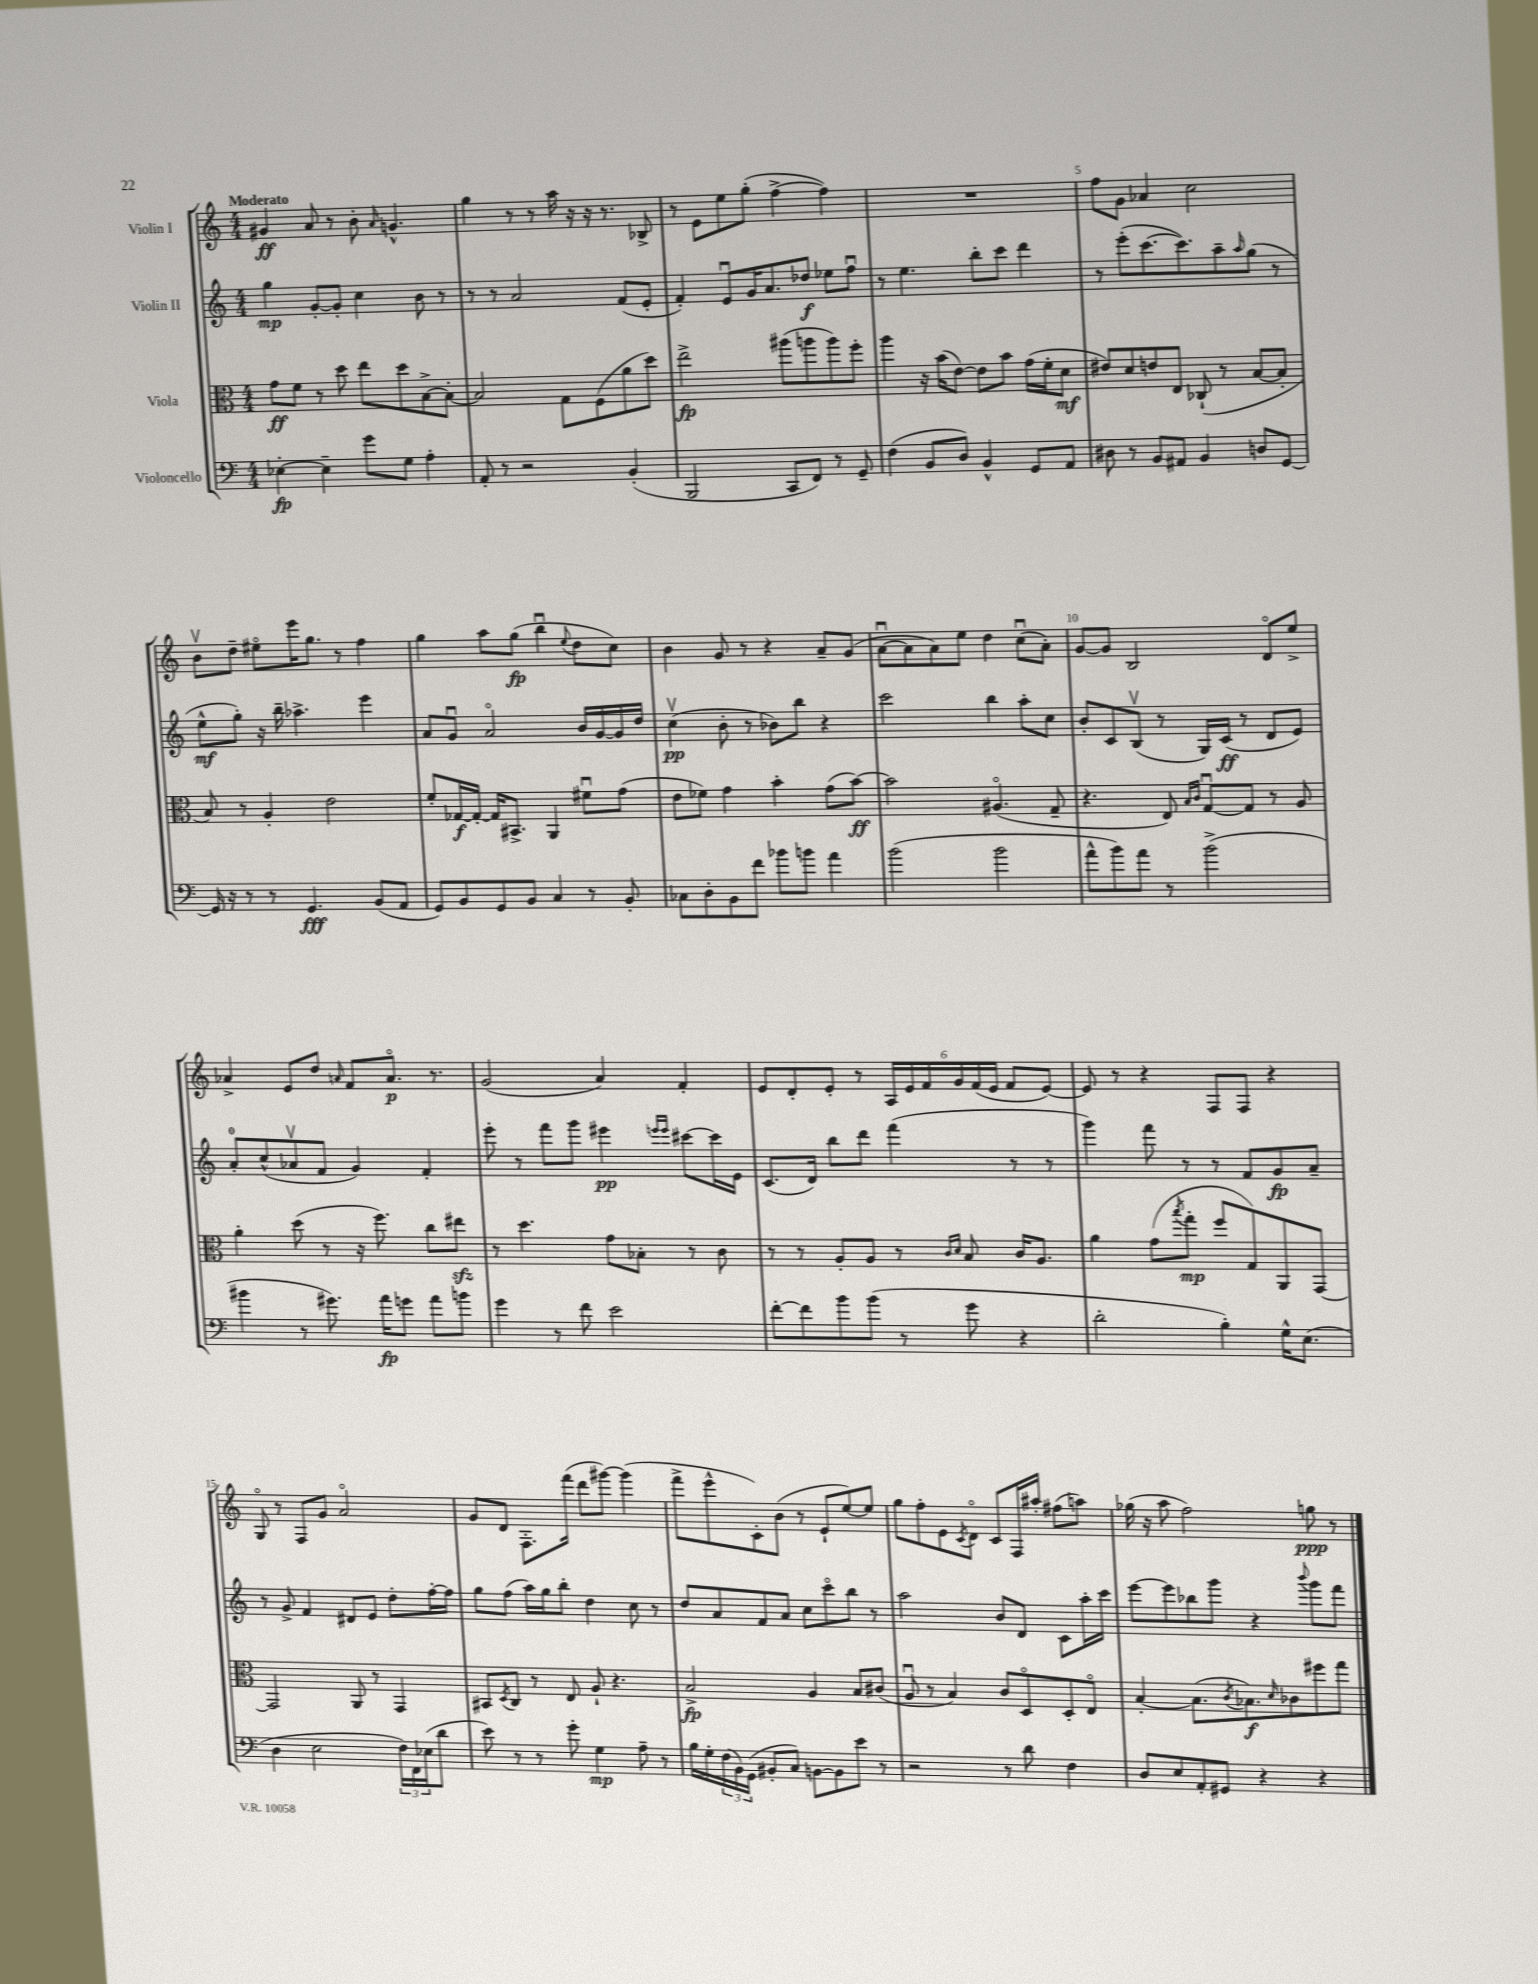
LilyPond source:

<<
\new StaffGroup <<
\new Staff = "s0" \with { instrumentName = "Violin I" } {
    \clef treble \key c \major \numericTimeSignature \time 4/4 \tempo "Moderato"
    gis'4\ff a'8 r8 b'8-. \grace { a'16 } g'4.-^ |
    g''4 r8 r8 a''16 r16 r16 r8. bes8-> |
    r8 e'8 e''8 g''8-.( f''4~-> f''4) |
    R1 |
    f''8 g'8 aes'4 c''2 |
    b'8\upbow d''8-- eis''8\flageolet e'''16 g''8. r8 f''4 |
    g''4 a''8 g''8\fp( b''4\downbow \appoggiatura { e''8 } d''8 c''8) |
    b'4 g'8 r8 r4 a'8-- g'8( |
    a'8~\downbow a'8 a'8) e''8 d''4 c''8\downbow( a'8-.) |
    g'8~ g'8 b2 d'8\flageolet e''8-> |
    aes'4-> e'8 d''8 \grace { a'16 } f'8 a'8.\flageolet\p r8. |
    g'2( a'4) f'4-. |
    e'8 d'8-. e'8-. r8 \tuplet 6/4 { a16 e'16 f'16 g'16 f'16( e'16 } f'8 e'8~) |
    e'8 r8 r4 f8 f8 r4 |
    g8\flageolet r8 f8 g'8 a'2\flageolet |
    g'8 d'8 f8.-. f'''16( d'''8 gis'''8~) gis'''4( |
    f'''8-> e'''8-^ c'8-.) b'8( r8 e'8-! e''8~) e''8 |
    g''8 f''8-. e'8 \acciaccatura { c'8 } d'8\flageolet c'8 f16 ais''16-. fis''8( a''8) |
    ges''16( r16 a''8 f''2) g''8\ppp r8 \bar "|." |
}
\new Staff = "s1" \with { instrumentName = "Violin II" } {
    \clef treble \key c \major \numericTimeSignature \time 4/4
    g''4\mp g'8~-. g'8-. c''4 b'8 r8 |
    r8 r8 a'2 f'8( e'8-. |
    f'4-.) e'8\downbow g'16 a'8. des''8\f ees''8 f''8\downbow |
    r8 e''4. b''8-. c'''8 d'''4 |
    r8 e'''8-.( c'''8.~ c'''8.) a''8-- \grace { a''16 } g''8( r8 |
    e''8-^\mf g''8-.) r16 b''16-- aes''4.-> e'''4 |
    a'8 g'8\downbow a'2\flageolet b'16 g'16~ g'16 d''16 |
    c''4\upbow\pp( b'8-. r8 bes'8) b''8 r4 |
    c'''2 b''4 a''8-. c''8 |
    b'8-. c'8 b8\upbow( r8 g16) c'16\ff( r8 d'8 e'8) |
    a'8-0-. c''8-^( aes'8\upbow f'8 g'4) f'4-. |
    e'''8-. r8 f'''8 g'''8 eis'''4\pp \grace { e'''16 e'''16 } cis'''8~ cis'''16 e'16 |
    c'8.( d'16) b''8 d'''8 f'''4( r8 r8 |
    g'''4) f'''8 r8 r8 f'8 g'8\fp a'8-- |
    r8 g'8-> f'4 dis'8 e'8 d''8-. f''16~-. f''16 |
    g''8 f''8( a''16) g''16 b''8-. d''4 c''8 r8 |
    d''8 a'8 f'8 a'8 c''8 c'''8\flageolet b''8 r8 |
    a''2 b'8 d'8 c'8 a''16-. c'''16 |
    e'''8~ e'''8 bes''8 g'''8 r4 \appoggiatura { b'''8 } g'''8 f'''8 \bar "|." |
}
\new Staff = "s2" \with { instrumentName = "Viola" } {
    \clef alto \key c \major \numericTimeSignature \time 4/4
    g'8\ff f'8 r8 d''8 e''8 d''8 b8~-> b8~-. |
    b2 g8 f8( a'8 d''8) |
    e''2->\fp ais''8( a''8 a''8) f''8-. |
    a''4 r16 b'16( e'8~) e'8 b'8 g'16( f'16-. d'8\mf |
    eis'8) d'8 e'8 e8 ces8-!( r8 b8~ b8-. |
    b8) r8 a4-. e'2 |
    f'8-. ges16~\f ges16~-. ges16 bis,8.-> a,4 fis'8\downbow g'8( |
    e'8 fes'8) g'4 b'4-. g'8( b'8~\ff) |
    b'2 ais4.\flageolet( g8-- |
    r4. e8) \grace { b16 c'16 } g8~\downbow g8 r8 a8 |
    a'4-. d''8( r8 r16 f''8.) c''8 eis''8\sfz |
    r8 d''4. g'8 bes8-. r8 c'8 |
    r8 r8 a8-. a8 r8 \grace { c'16 d'16 } b8 c'16 a8. |
    a'4 g'8( \acciaccatura { b''8 } g''8-.\mp f''8 g8) a,8 g,8~ |
    g,2 a,8 r8 g,4 |
    bis,8 \acciaccatura { d8 } c8 r8 e8 a8-! r4. |
    b2->\fp a4 b8 cis'8( |
    a8\downbow r8 b4) c'8 d8\flageolet d8-. e8\flageolet |
    b4~-. b8.( \acciaccatura { c'8 } bes8.\f) \grace { d'16 } ces'8 fis''8 g''8 \bar "|." |
}
\new Staff = "s3" \with { instrumentName = "Violoncello" } {
    \clef bass \key c \major \numericTimeSignature \time 4/4
    ees4~-.\fp ees4-- g'8 g8 a4-. |
    a,8-. r8 r2 b,4-.( |
    b,,2 c,8 f,8) r8 g,8-- |
    f4( b,8 d8) b,4-^ g,8 a,8 |
    dis8 r8 b,8 ais,8 b,4 d8 g,8~ |
    g,16 r16 r8 r8 g,4.\fff b,8( a,8 |
    g,8) b,8 g,8 b,8 c4 r8 b,8-. |
    ces8 d8-. b,8 f'8 bes'8 b'8 a'4 |
    b'2( b'2 |
    a'8-^ b'8) a'8 r8 b'2->( |
    bis'4 r8 gis'8.) a'16\fp g'8 a'8 b'8 |
    g'4 r8 f'8 e'2 |
    f'8~-. f'8 b'8 b'8( r8 g'8 r4 |
    d'2-. b4-.) g16-^ e8.( |
    d4 e2 \tuplet 3/2 { f16) f,16 ees16( } d'8 |
    e'8) r8 r8 g'8-. g4\mp a8-- r8 |
    b16 g16-. \tuplet 3/2 { f16( b,16) g,16( } bis,8-. c8) b,8~ b,8 e'8 r8 |
    r2 r8 d'8 f4 |
    d8 e8 a,8-. gis,8 r4 r4 \bar "|." |
}
>>
>>
\layout { \context { \Score \override BarNumber.break-visibility = ##(#f #t #t) barNumberVisibility = #(every-nth-bar-number-visible 5) } }
